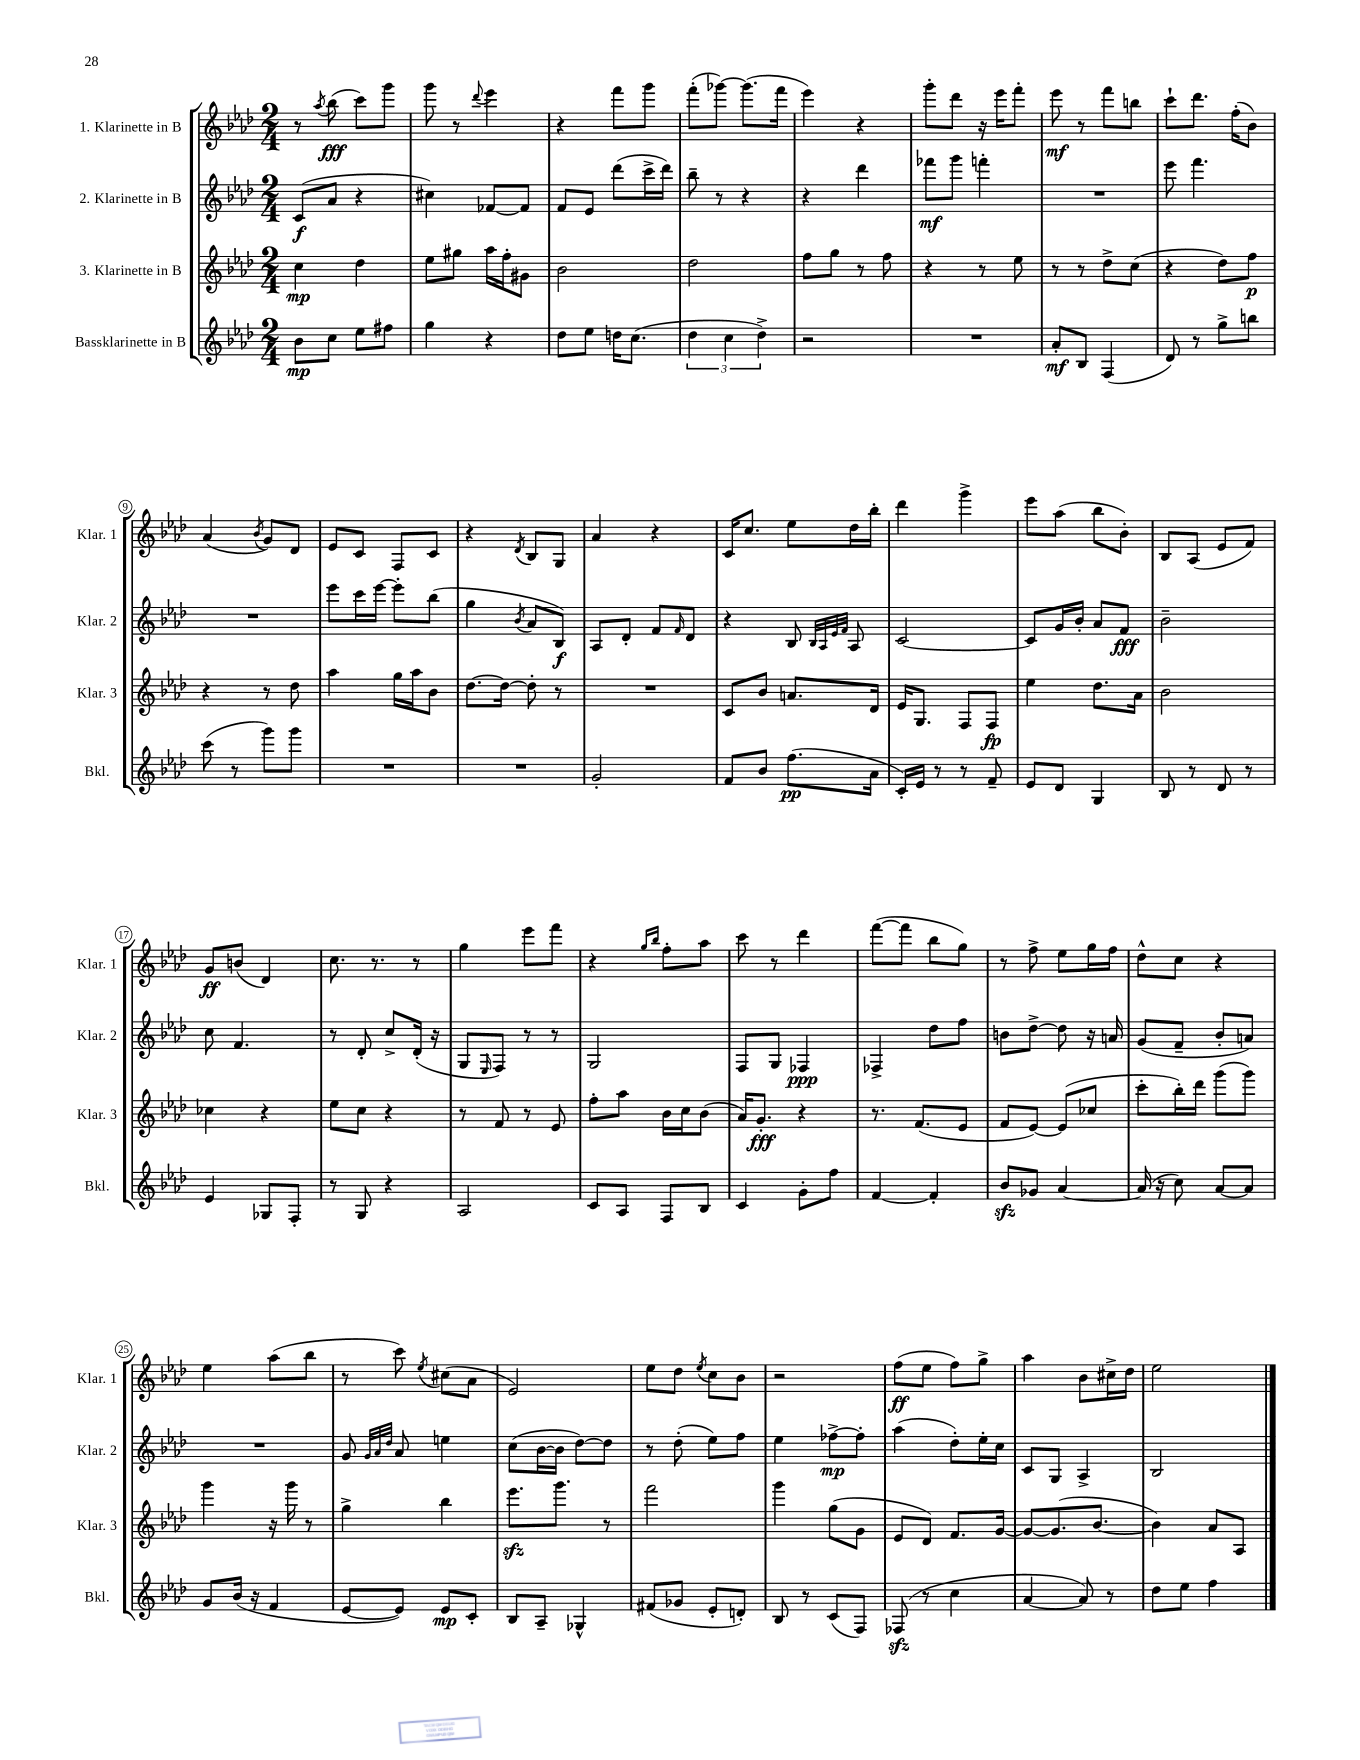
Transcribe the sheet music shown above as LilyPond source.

<<
\new StaffGroup <<
\new Staff = "s0" \with { instrumentName = "1. Klarinette in B" shortInstrumentName = "Klar. 1" } {
    \clef treble \key aes \major \numericTimeSignature \time 2/4
    r8 \acciaccatura { aes''8 } bes''8\fff( c'''8) g'''8 |
    g'''8 r8 \appoggiatura { des'''8 } ees'''4 |
    r4 f'''8 g'''8 |
    f'''8-.( ges'''8~) ges'''8.( f'''16 |
    ees'''4) r4 |
    g'''8-. des'''8 r16 ees'''16 f'''8-. |
    ees'''8\mf r8 f'''8 b''8 |
    c'''8-! des'''8. f''16-.( bes'8) |
    aes'4( \acciaccatura { bes'8 } g'8) des'8 |
    ees'8 c'8 f8 c'8 |
    r4 \acciaccatura { des'8 } bes8 g8 |
    aes'4 r4 |
    c'16 c''8. ees''8 des''16 bes''16-. |
    des'''4 g'''4-> |
    ees'''8 aes''8( bes''8 bes'8-.) |
    bes8 aes8( ees'8 f'8) |
    g'8\ff b'8( des'4) |
    c''8. r8. r8 |
    g''4 ees'''8 f'''8 |
    r4 \grace { g''16 bes''16 } f''8-. aes''8 |
    c'''8 r8 des'''4 |
    f'''8~( f'''8 bes''8 g''8) |
    r8 f''8-> ees''8 g''16 f''16 |
    des''8-^ c''8 r4 |
    ees''4 aes''8( bes''8 |
    r8 c'''8) \acciaccatura { ees''8 } cis''8( aes'8 |
    ees'2) |
    ees''8 des''8 \acciaccatura { ees''8 } c''8 bes'8 |
    r2 |
    f''8\ff( ees''8 f''8) g''8-> |
    aes''4 bes'8 cis''16-> des''16 |
    ees''2 \bar "|." |
}
\new Staff = "s1" \with { instrumentName = "2. Klarinette in B" shortInstrumentName = "Klar. 2" } {
    \clef treble \key aes \major \numericTimeSignature \time 2/4
    c'8\f( aes'8 r4 |
    cis''4) fes'8~ fes'8 |
    f'8 ees'8 des'''8( c'''16-> des'''16) |
    bes''8-- r8 r4 |
    r4 des'''4 |
    fes'''8\mf g'''8 f'''4-. |
    R2 |
    ees'''8 f'''4. |
    R2 |
    ees'''8 c'''16 ees'''16~ ees'''8-. bes''8( |
    g''4 \acciaccatura { bes'8 } aes'8 bes8\f) |
    aes8 des'8-. f'8 \grace { f'16 } des'8 |
    r4 bes8 \grace { bes32 aes32 ees'32 f'32 } aes8 |
    c'2~ |
    c'8 g'16 bes'16-. aes'8 f'8\fff |
    bes'2-- |
    c''8 f'4. |
    r8 des'8-. c''8-> des'16-.( r16 |
    g8 \grace { ees16 } f8) r8 r8 |
    g2 |
    f8 g8 fes4\ppp |
    fes4-> des''8 f''8 |
    b'8 des''8~-> des''8 r16 a'16 |
    g'8( f'8-- bes'8-. a'8) |
    R2 |
    g'8 \grace { g'32 aes'32 des''32 } aes'8 e''4 |
    c''8( bes'16~ bes'16 des''8~) des''8 |
    r8 des''8-.( ees''8) f''8 |
    ees''4 fes''8~->\mp fes''8-. |
    aes''4( des''8-.) ees''16-. c''16 |
    c'8 g8 aes4-> |
    bes2 \bar "|." |
}
\new Staff = "s2" \with { instrumentName = "3. Klarinette in B" shortInstrumentName = "Klar. 3" } {
    \clef treble \key aes \major \numericTimeSignature \time 2/4
    c''4\mp des''4 |
    ees''8 gis''8 aes''16 f''16-. gis'8 |
    bes'2 |
    des''2 |
    f''8 g''8 r8 f''8 |
    r4 r8 ees''8 |
    r8 r8 des''8-> c''8( |
    r4 des''8) f''8\p |
    r4 r8 des''8 |
    aes''4 g''16 aes''16 bes'8 |
    des''8.~ des''16~ des''8-. r8 |
    R2 |
    c'8 bes'8 a'8. des'16 |
    ees'16 g8. f8 f8\fp |
    ees''4 des''8. aes'16 |
    bes'2 |
    ces''4 r4 |
    ees''8 c''8 r4 |
    r8 f'8 r8 ees'8 |
    f''8-. aes''8 bes'16 c''16 bes'8( |
    aes'16) g'8.-.\fff r4 |
    r8. f'8.( ees'8 |
    f'8 ees'8~) ees'8( ces''8 |
    c'''8-. bes''16-.) des'''16 g'''8( g'''8) |
    g'''4 r16 g'''16 r8 |
    g''4-> bes''4 |
    ees'''8.\sfz g'''8. r8 |
    f'''2 |
    g'''4 g''8( g'8 |
    ees'8 des'8) f'8. g'16~ |
    g'8~ g'8.( bes'8.~ |
    bes'4) aes'8 aes8 \bar "|." |
}
\new Staff = "s3" \with { instrumentName = "Bassklarinette in B" shortInstrumentName = "Bkl." } {
    \clef treble \key aes \major \numericTimeSignature \time 2/4
    bes'8\mp c''8 ees''8 fis''8 |
    g''4 r4 |
    des''8 ees''8 d''16 c''8.( |
    \tuplet 3/2 { des''4 c''4 des''4->) } |
    r2 |
    R2 |
    aes'8-.\mf bes8 f4( |
    des'8) r8 g''8-> b''8 |
    c'''8( r8 g'''8) g'''8 |
    R2 |
    R2 |
    g'2-. |
    f'8 bes'8 f''8.\pp( aes'16 |
    c'16-.) ees'16 r8 r8 f'8-- |
    ees'8 des'8 g4 |
    bes8 r8 des'8 r8 |
    ees'4 ges8 f8-. |
    r8 g8 r4 |
    aes2 |
    c'8 aes8 f8 bes8 |
    c'4 g'8-. f''8 |
    f'4~ f'4-. |
    bes'8\sfz ges'8 aes'4~ |
    aes'16( r16 c''8) aes'8~ aes'8 |
    g'8 bes'16( r16 f'4 |
    ees'8~ ees'8) ees'8\mp c'8-. |
    bes8 aes8-- ges4-^ |
    fis'8( ges'8 ees'8-. d'8-.) |
    bes8 r8 c'8( f8) |
    fes8\sfz( r8 c''4 |
    aes'4~ aes'8) r8 |
    des''8 ees''8 f''4 \bar "|." |
}
>>
>>
\layout { \context { \Score \override BarNumber.stencil = #(make-stencil-circler 0.1 0.3 ly:text-interface::print) } }
